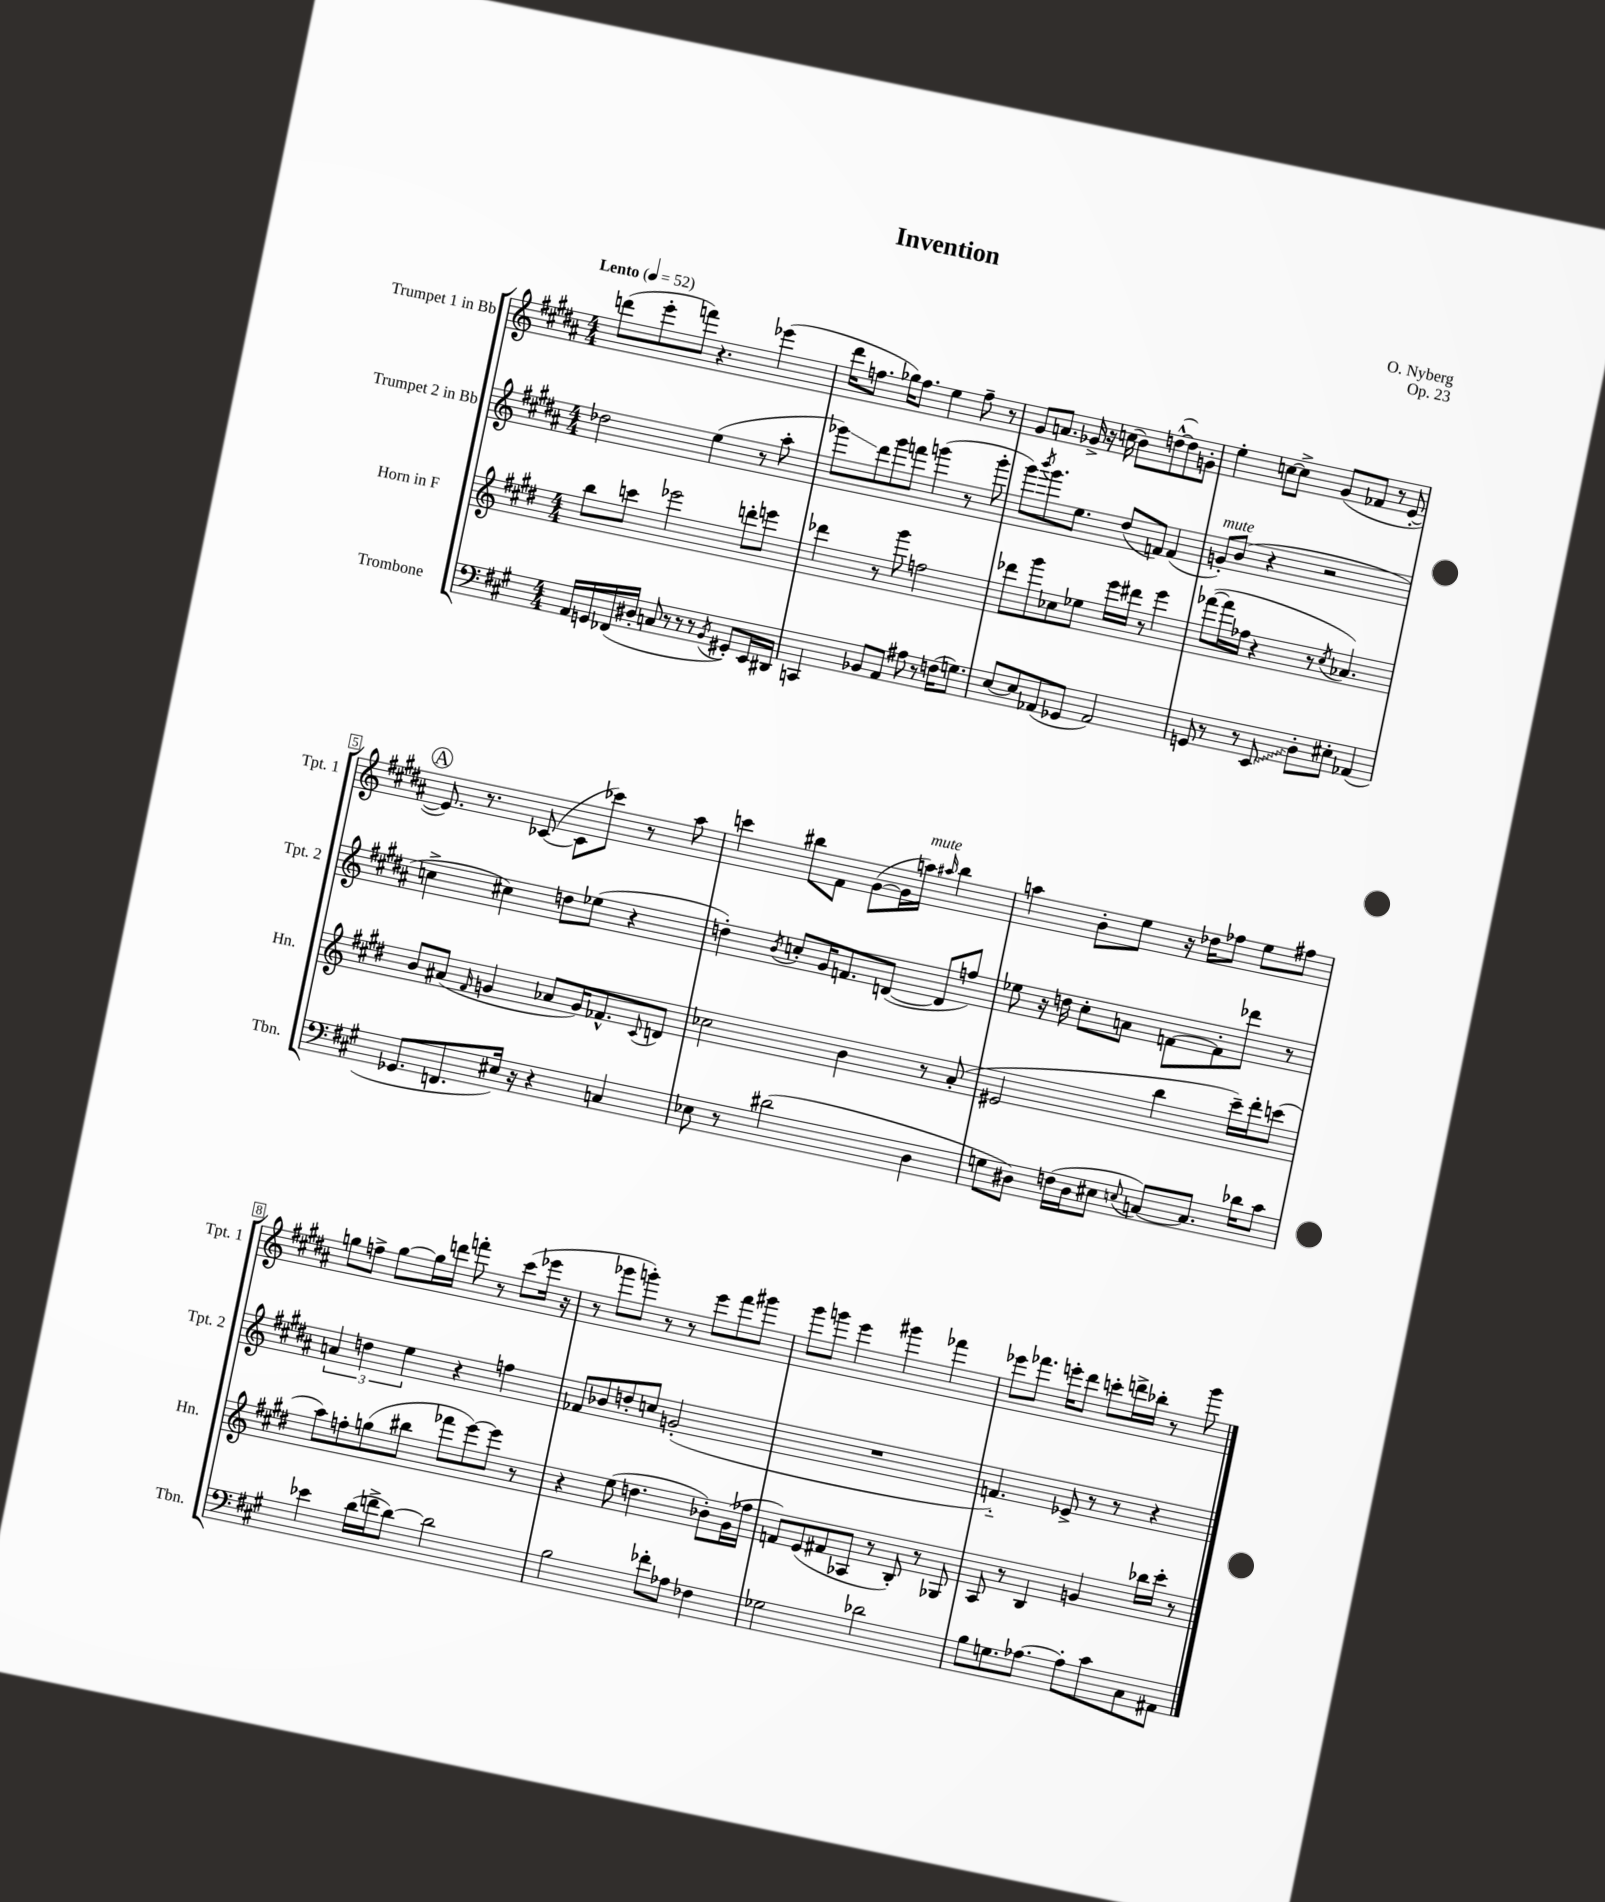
\header { title = "Invention" composer = "O. Nyberg" opus = "Op. 23" }
<<
\new StaffGroup <<
\new Staff = "s0" \with { instrumentName = "Trumpet 1 in Bb" shortInstrumentName = "Tpt. 1" } {
    \clef treble \key b \major \numericTimeSignature \time 4/4 \tempo "Lento" 4 = 52
    d'''8( e'''8-. f'''8) r4. ees'''4( |
    dis'''16 f''8. ges''16) f''8. e''4 f''8-- r8 |
    gis'8 a'8. ges'16-> r16 c''16( b'8) d''8~-^( d''8) g'8-. |
    e''4-. c''8~ c''8-> gis'8( fes'8 r8 e'8~-. |
    \mark \markup { \circle "A" } e'8.) r8. ces'8~( ces'8 ces'''8) r8 ais''8 |
    c'''4 bis''8 fis'8 gis'8~( gis'16 a''16^\markup { \italic "mute" }) \grace { ais''16 } bis''4 |
    a''4 b'8-. e''8 r16 des''16 fes''8 e''8 fis''8 |
    g''8 f''8-> g''8~ g''16 d'''16 f'''8-. r8 cis'''8( ees'''16 r16 |
    r8 ges'''8 g'''8-.) r8 r8 e'''8 fis'''8 gis'''8 |
    gis'''8 g'''8 e'''4 gis'''4 fes'''4 |
    ees'''8 fes'''8. e'''16-. dis'''8 c'''8-. d'''16-> bes''16-. r8 gis'''8 \bar "|." |
}
\new Staff = "s1" \with { instrumentName = "Trumpet 2 in Bb" shortInstrumentName = "Tpt. 2" } {
    \clef treble \key b \major \numericTimeSignature \time 4/4
    des''2 e''4( r8 ais''8-. |
    ges'''8\glissando) dis'''8 ges'''8 f'''8 g'''4( r8 g'''8-. |
    gis'''8) \acciaccatura { b'''8 } gis'''8. e''8. dis''8( f'8) f'4( |
    g'8-.^\markup { \italic "mute" }) b'8( r4 r2 |
    \mark \markup { \circle "A" } c''4-> cis''4) d''8 ees''8( r4 |
    d''4-.) \acciaccatura { b'8 } c''8-. gis'16 f'8. d'8~( d'8 f''8) |
    ees''8 r16 d''16 cis''8-. a'8 f'8~ f'8-. des'''8 r8 |
    \tuplet 3/2 { a'4 d''4 e''4 } r4 f''4 |
    fes'8 bes'8 d''8-. c''8 g'2-.( |
    R1 |
    f'4.-_) ees'8-> r8 r8 r4 \bar "|." |
}
\new Staff = "s2" \with { instrumentName = "Horn in F" shortInstrumentName = "Hn." } {
    \clef treble \key e \major \numericTimeSignature \time 4/4
    b''8 c'''8 ees'''2 d'''8-. e'''8 |
    des'''4 r8 gis'''8 f''2 |
    des'''8 gis'''8 ces''8 ees''8 e'''16 dis'''16 r8 e'''4 |
    fes'''8~( fes'''16 fes''16 r4 r8 \acciaccatura { cis''8 } aes'4.) |
    \mark \markup { \circle "A" } b'8 ais'8( \grace { fis'16 } g'4 aes'8 g'16) fes'8.-^ \appoggiatura { cis'8 } d'8 |
    ces''2 b'4 r8 a'8-.( |
    eis'2 b''4 cis'''16--) dis'''16-. c'''8( |
    a''8) f''8-. g''8( bis''8 fes'''8 e'''8~) e'''8 r8 |
    r4 e''8( d''4. bes'8-.) gis'16( fes''16 |
    f'8) e'8( fis'8 aes8 r8 b8-.) r8 ges8 |
    a8 r8 b4 g'4 bes''16 cis'''16-. r8 \bar "|." |
}
\new Staff = "s3" \with { instrumentName = "Trombone" shortInstrumentName = "Tbn." } {
    \clef bass \key a \major \numericTimeSignature \time 4/4
    a,16 g,16 fes,16( dis16-. c8 r8 r8 r8 \acciaccatura { b,8 } gis,8-.) e,16 dis,16 |
    c,4 bes,8 a,8 ais8 r8 f16( g8.) |
    e8~ e8 aes,8( ges,8 aes,2) |
    g,8 r8 r8 \once \override Glissando.style = #'zigzag e,8\glissando d8-. eis8-. aes,4( |
    \mark \markup { \circle "A" } ges,8. f,8. eis16) r16 r4 c4 |
    ees8 r8 dis'2( d4 |
    g8 dis8) f16( dis16 eis8 \appoggiatura { e8 } c8~) c8. des'16 cis'8 |
    ees'4 d'16( f'16-> d'8~) d'2 |
    b2 fes'8-. aes8 fes4 |
    ges2 des'2 |
    b8 g8. aes8.~ aes8-. cis'8 cis8 ais,8 \bar "|." |
}
>>
>>
\layout { \context { \Score \override BarNumber.stencil = #(make-stencil-boxer 0.1 0.3 ly:text-interface::print) } }
